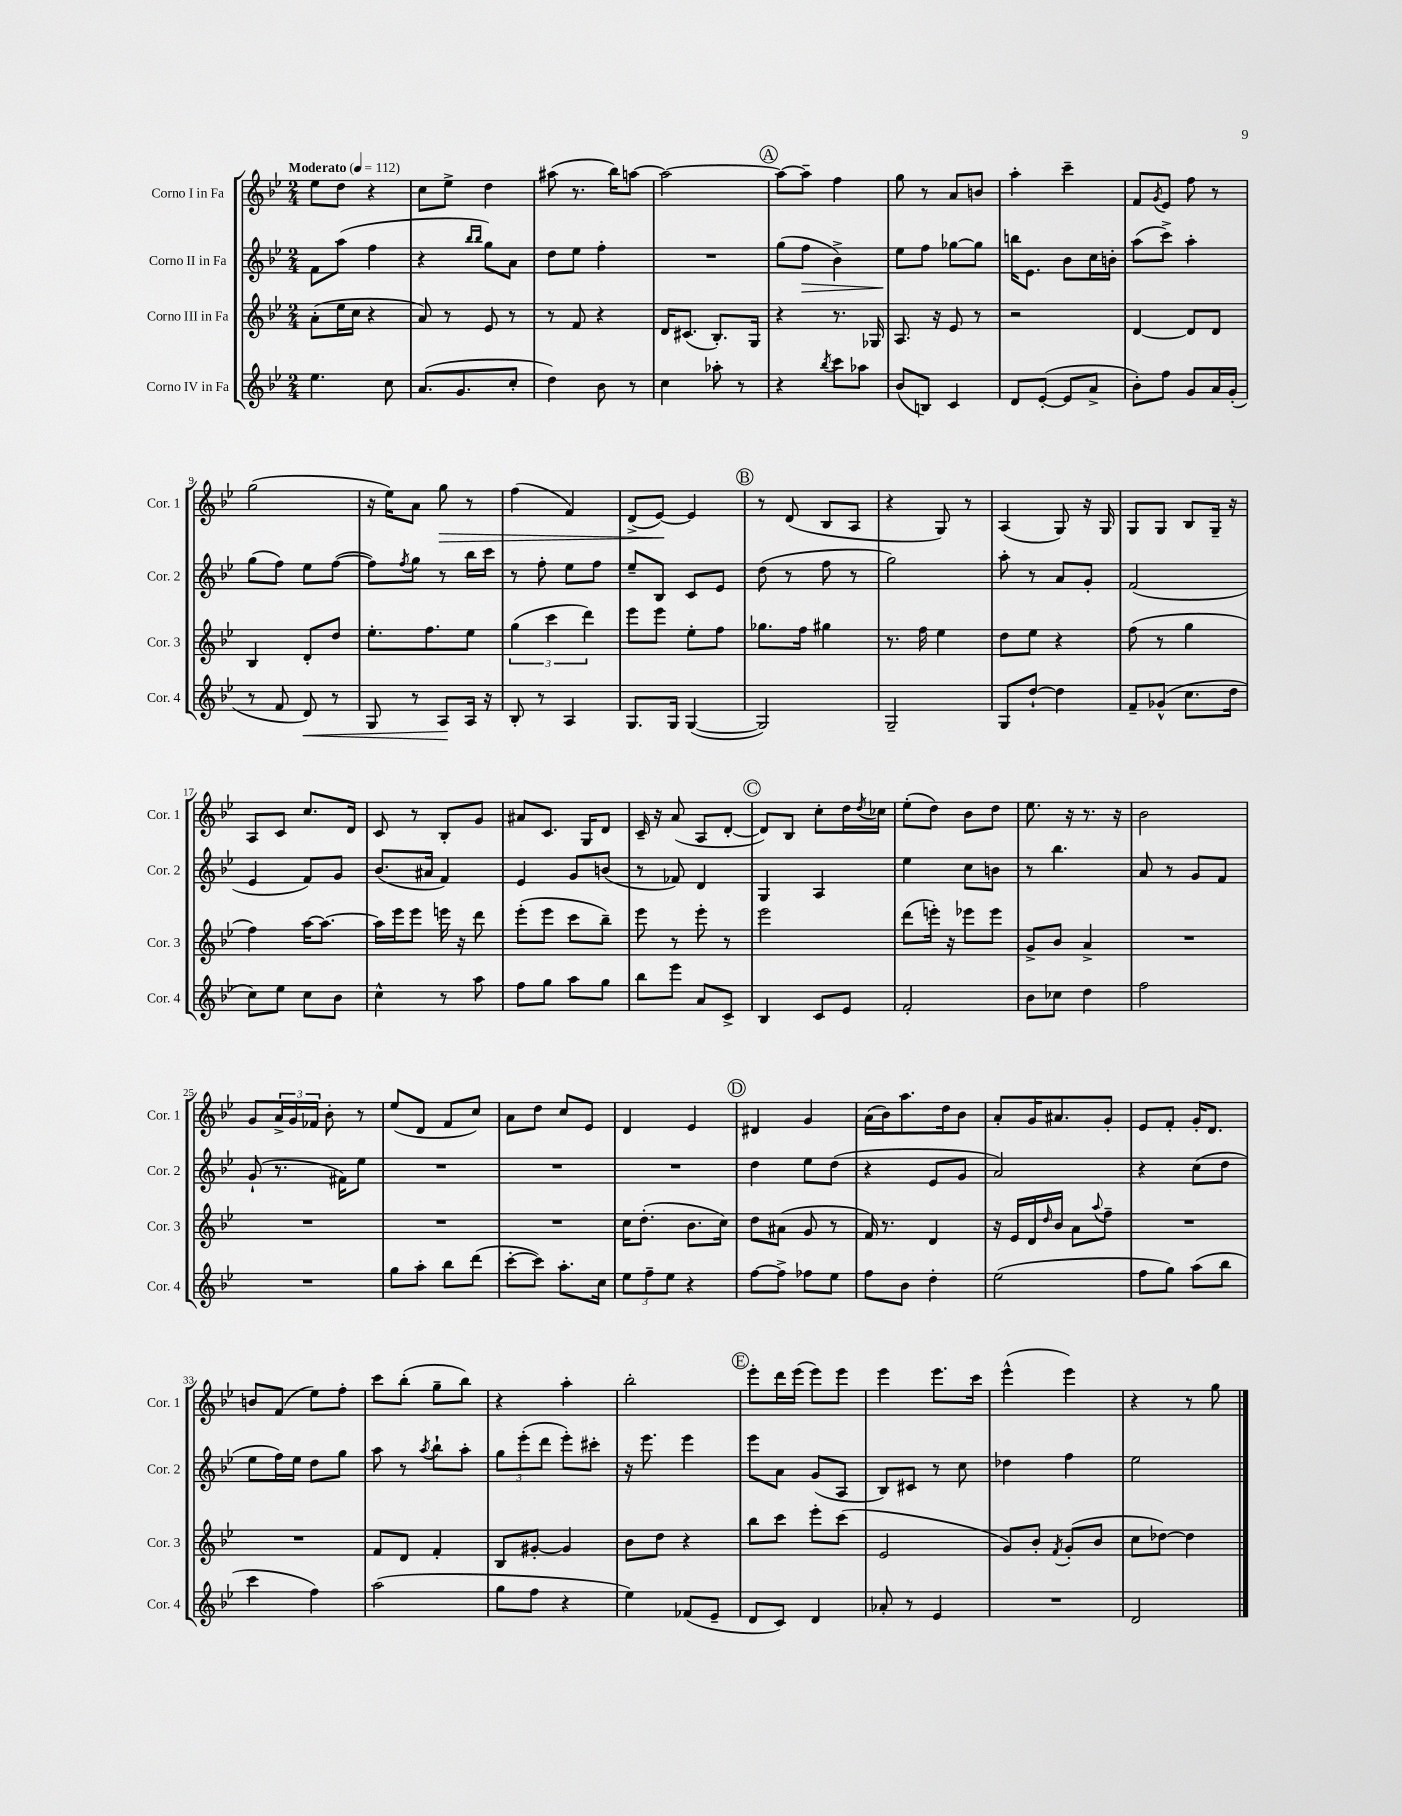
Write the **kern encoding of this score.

**kern	**dynam	**kern	**kern	**dynam	**kern	**dynam
*part4	*part4	*part3	*part2	*part2	*part1	*part1
*staff4	*staff4	*staff3	*staff2	*staff2	*staff1	*staff1
*I"Corno IV in Fa	*	*I"Corno III in Fa	*I"Corno II in Fa	*	*I"Corno I in Fa	*
*I'Cor. 4	*	*I'Cor. 3	*I'Cor. 2	*	*I'Cor. 1	*
*clefG2	*	*clefG2	*clefG2	*	*clefG2	*
*k[b-e-]	*	*k[b-e-]	*k[b-e-]	*	*k[b-e-]	*
*M2/4	*	*M2/4	*M2/4	*	*M2/4	*
*MM112	*	*MM112	*MM112	*	*MM112	*
=1	=1	=1	=1	=1	=1	=1
!	!	!	!	!	!LO:TX:a:B:t=Moderato	!
4.ee-\	.	(8a'\L	8f\L	.	8ee-\L	.
.	.	16ee-\L	(8aa\J	.	8dd\J	.
.	.	16cc\JJ	.	.	.	.
.	.	4r	4ff\	.	4r	.
8cc\	.	.	.	.	.	.
=2	=2	=2	=2	=2	=2	=2
(8.a/L	.	8a/)	4r	.	8cc\L	.
.	.	8r	.	.	8ee-^\J	.
8.g/	.	.	.	.	.	.
.	.	.	16qqbb-/LL	.	.	.
.	.	.	16qqbb-/JJ	.	.	.
.	.	8e-/	8gg\L)	.	4dd\	.
8cc'/J	.	8r	8a\J	.	.	.
=3	=3	=3	=3	=3	=3	=3
4dd\)	.	8r	8dd\L	.	(8aa#X\	.
.	.	8f/	8ee-\J	.	8.r	.
8b-\	.	4r	4ff'\	.	.	.
.	.	.	.	.	16bb-\KL)	.
8r	.	.	.	.	[8aan\J	.
=4	=4	=4	=4	=4	=4	=4
4cc\	.	16d/KL	2r	.	2aa\_	.
.	.	(8.c#X/J	.	.	.	.
8aa-X'\	.	8.B-'/L)	.	.	.	.
8r	.	.	.	.	.	.
.	.	16G/Jk	.	.	.	.
!!LO:REH:place=s1:t=A
=5	=5	=5	=5	=5	=5	=5
4r	.	4r	(8gg\L	.	8aa\L_	.
!	!	!	!	!LO:HP:b	!	!
.	.	.	8ff\J	>	8aa~\J]	.
8qbb-/	.	.	.	.	.	.
8ccc\L	.	8.r	4b-^\)	.	4ff\	.
8aa-X\J	.	.	.	.	.	.
.	.	16G-X/	.	.	.	.
=6	=6	=6	=6	=6	=6	=6
(8b-/L	.	8.A/	8ee-\L	.	8gg\	.
8Bn/J)	.	.	8ff\J	]	8r	.
.	.	16r	.	.	.	.
4c/	.	8e-/	[8gg-X\L	.	8a/L	.
.	.	8r	8gg-\J]	.	8bn/J	.
=7	=7	=7	=7	=7	=7	=7
8d/L	.	2r	16bbn\KL	.	4aa'\	.
.	.	.	8.e-\J	.	.	.
([8e-'/J	.	.	.	.	.	.
8e-/L]	.	.	8b-\L	.	4ccc~\	.
8a^/J	.	.	16cc\L	.	.	.
.	.	.	16bn'\JJ	.	.	.
=8	=8	=8	=8	=8	=8	=8
8b-'\L)	.	[4d/	(8aa\L	.	8f/L	.
.	.	.	.	.	8qg/	.
8ff\J	.	.	8ccc^\J)	.	8e-/J	.
8g/L	.	8d/L]	4aa'\	.	8ff\	.
16a/L	.	8d/J	.	.	8r	.
(16g'/JJ	.	.	.	.	.	.
!!LO:LB:g=z
=9	=9	=9	=9	=9	=9	=9
8r	.	4B-/	(8gg\L	.	(2gg\	.
8f/	.	.	8ff\J)	.	.	.
!	!LO:HP:b	!	!	!	!	!
8d/)	<	8d'/L	8ee-\L	.	.	.
8r	.	8dd/J	([8ff\J	.	.	.
=10	=10	=10	=10	=10	=10	=10
8G/	.	8.ee-'\L	8ff\L])	.	16r	.
.	.	.	.	.	16ee-\KL)	.
.	.	.	8qff/	.	.	.
8r	.	.	8gg\J	.	8a\J	.
.	.	8.ff\	.	.	.	.
!	!	!	!	!	!	!LO:HP:b
8A/L	.	.	8r	.	8gg\	>
16A/Jk	[	8ee-\J	16bb-\LL	.	8r	.
16r	.	.	16ccc\JJ	.	.	.
=11	=11	=11	=11	=11	=11	=11
8B-'/	.	(6gg\	8r	.	(4ff\	.
8r	.	.	8ff'\	.	.	.
.	.	6ccc\	.	.	.	.
4A/	.	.	8ee-\L	.	4f/)	.
.	.	6ddd\)	.	.	.	.
.	.	.	8ff\J	.	.	.
=12	=12	=12	=12	=12	=12	=12
8.G/L	.	8eee-\L	8ee-~/L	.	(8d^/L	.
.	.	8eee-\J	8B-/J	.	[8e-/J)	.
16G/Jk	.	.	.	.	.	.
([4G/	.	8ee-'\L	8c/L	.	4e-/]	]
.	.	8ff\J	8e-/J	.	.	.
!!LO:REH:place=s1:t=B
=13	=13	=13	=13	=13	=13	=13
2G/])	.	8.gg-X\L	(8dd\	.	8r	.
.	.	.	8r	.	(8d/	.
.	.	16ff\Jk	.	.	.	.
.	.	4gg#X\	8ff\	.	8B-/L	.
.	.	.	8r	.	8A/J	.
=14	=14	=14	=14	=14	=14	=14
2G~/	.	8.r	2gg\)	.	4r	.
.	.	16ff\	.	.	.	.
.	.	4ee-\	.	.	8G/)	.
.	.	.	.	.	8r	.
=15	=15	=15	=15	=15	=15	=15
8G/L	.	8dd\L	8aa'\	.	(4A/	.
[8dd`/J	.	8ee-\J	8r	.	.	.
4dd\]	.	4r	8a/L	.	8G/)	.
.	.	.	8g'/J	.	16r	.
.	.	.	.	.	16G/	.
=16	=16	=16	=16	=16	=16	=16
8f~/L	.	(8ff\	(2f/	.	8G/L	.
(8g-X^^/J	.	8r	.	.	8G/J	.
8.cc\L	.	4gg\	.	.	8B-/L	.
.	.	.	.	.	16G~/Jk	.
16dd\Jk	.	.	.	.	16r	.
!!LO:LB:g=z
=17	=17	=17	=17	=17	=17	=17
8cc\L)	.	4ff\)	4e-/	.	8A/L	.
8ee-\J	.	.	.	.	8c/J	.
8cc\L	.	[16aa\KL	8f/L)	.	8.cc/L	.
.	.	8.aa\J_	.	.	.	.
8b-\J	.	.	8g/J	.	.	.
.	.	.	.	.	16d/Jk	.
=18	=18	=18	=18	=18	=18	=18
4cc^^\	.	16aa\LL]	(8.b-/L	.	8c/	.
.	.	16eee-\J	.	.	.	.
.	.	8eee-\J	.	.	8r	.
.	.	.	16a#X/Jk	.	.	.
8r	.	16eeen\	4f/)	.	8B-'/L	.
.	.	16r	.	.	.	.
8aa\	.	8ddd\	.	.	8g/J	.
=19	=19	=19	=19	=19	=19	=19
8ff\L	.	(8eee-'\L	4e-/	.	8a#X/L	.
8gg\J	.	8eee-\J	.	.	8.c/J	.
8aa\L	.	8ccc\L	8g/L	.	.	.
.	.	.	.	.	16G/KL	.
8gg\J	.	8bb-~\J)	(8bn/J	.	8d/J	.
=20	=20	=20	=20	=20	=20	=20
8bb-\L	.	8eee-\	8r	.	16c~/	.
.	.	.	.	.	16r	.
8eee-\J	.	8r	8f-X/)	.	(8a/	.
8a/L	.	8eee-'\	4d/	.	8A/L	.
8c^/J	.	8r	.	.	[8d'/J	.
!!LO:REH:place=s1:t=C
=21	=21	=21	=21	=21	=21	=21
4B-/	.	2eee-\	4G/	.	8d/L])	.
.	.	.	.	.	8B-/J	.
8c/L	.	.	4A/	.	8cc'\L	.
8e-/J	.	.	.	.	16dd\L	.
.	.	.	.	.	8qdd/	.
.	.	.	.	.	16cc-X\JJ	.
=22	=22	=22	=22	=22	=22	=22
2f'/	.	(8ddd\L	4ee-\	.	(8ee-'\L	.
.	.	16eeen'\Jk)	.	.	8dd\J)	.
.	.	16r	.	.	.	.
.	.	8eee-X\L	8cc\L	.	8b-\L	.
.	.	8eee-\J	8bn\J	.	8dd\J	.
=23	=23	=23	=23	=23	=23	=23
8b-\L	.	8g^/L	8r	.	8.ee-\	.
8cc-X\J	.	8b-/J	4.bb-\	.	.	.
.	.	.	.	.	16r	.
4dd\	.	4a^/	.	.	8.r	.
.	.	.	.	.	16r	.
=24	=24	=24	=24	=24	=24	=24
2ff\	.	2r	8a/	.	2b-\	.
.	.	.	8r	.	.	.
.	.	.	8g/L	.	.	.
.	.	.	8f/J	.	.	.
!!LO:LB:g=z
=25	=25	=25	=25	=25	=25	=25
2r	.	2r	(8g`/	.	8g/L	.
.	.	.	8.r	.	24a^/L	.
.	.	.	.	.	24g/	.
.	.	.	.	.	24f-X/JJ	.
.	.	.	.	.	8b-'\	.
.	.	.	16f#X\KL)	.	.	.
.	.	.	8ee-\J	.	8r	.
=26	=26	=26	=26	=26	=26	=26
8gg\L	.	2r	2r	.	(8ee-/L	.
8aa'\J	.	.	.	.	8d/J	.
8bb-\L	.	.	.	.	8f/L	.
(8ddd\J	.	.	.	.	8cc/J)	.
=27	=27	=27	=27	=27	=27	=27
[8ccc'\L	.	2r	2r	.	8a\L	.
8ccc\J])	.	.	.	.	8dd\J	.
8.aa'\L	.	.	.	.	8cc/L	.
.	.	.	.	.	8e-/J	.
16cc\Jk	.	.	.	.	.	.
=28	=28	=28	=28	=28	=28	=28
12ee-\L	.	16cc\KL	2r	.	4d/	.
.	.	(8.dd'\J	.	.	.	.
12ff~\	.	.	.	.	.	.
12ee-\J	.	.	.	.	.	.
4r	.	8.b-\L	.	.	4e-/	.
.	.	16cc\Jk)	.	.	.	.
!!LO:REH:place=s1:t=D
=29	=29	=29	=29	=29	=29	=29
[8ff\L	.	8dd\L	4dd\	.	4d#X/	.
8ff^\J]	.	(8a#X\J	.	.	.	.
8ff-X\L	.	8g/	8ee-\L	.	4g/	.
8ee-\J	.	8r	(8dd\J	.	.	.
=30	=30	=30	=30	=30	=30	=30
8ff\L	.	16f/)	4r	.	(16a\LL	.
.	.	8.r	.	.	16b-\J)	.
8b-\J	.	.	.	.	8.aa\	.
4dd'\	.	4d/	8e-/L	.	.	.
.	.	.	.	.	16dd\k	.
.	.	.	8g/J	.	8b-\J	.
=31	=31	=31	=31	=31	=31	=31
(2ee-\	.	16r	2a/)	.	8a'/L	.
.	.	16e-/LL	.	.	.	.
.	.	16d/	.	.	16g/K	.
.	.	16qqdd/	.	.	.	.
.	.	16b-/JJ	.	.	8.a#X/	.
.	.	8a\L	.	.	.	.
.	.	8qqaa/	.	.	.	.
.	.	8ff~\J	.	.	8g'/J	.
=32	=32	=32	=32	=32	=32	=32
8ff\L	.	2r	4r	.	8e-/L	.
8gg\J)	.	.	.	.	8f'/J	.
(8aa\L	.	.	(8cc\L	.	16g'/KL	.
.	.	.	.	.	8.d/J	.
8bb-\J	.	.	8dd\J	.	.	.
!!LO:LB:g=z
=33	=33	=33	=33	=33	=33	=33
4ccc\	.	2r	8ee-\L	.	8bn/L	.
.	.	.	16ff\L)	.	(8f/J	.
.	.	.	16ee-\JJ	.	.	.
4ff\)	.	.	8dd\L	.	8ee-\L)	.
.	.	.	8gg\J	.	8ff'\J	.
=34	=34	=34	=34	=34	=34	=34
(2aa\	.	8f/L	8aa\	.	8ccc\L	.
.	.	8d/J	8r	.	(8bb-'\J	.
.	.	.	8qaa/	.	.	.
.	.	4f'/	8bb-`\L	.	8gg~\L	.
.	.	.	8aa'\J	.	8bb-\J)	.
=35	=35	=35	=35	=35	=35	=35
8gg\L	.	8B-/L	12gg\L	.	4r	.
.	.	.	(12eee-'\	.	.	.
8ff\J	.	[8g#X'/J	.	.	.	.
.	.	.	12ddd\J	.	.	.
4r	.	4g#/]	8eee-'\L)	.	4aa'\	.
.	.	.	8ccc#X'\J	.	.	.
=36	=36	=36	=36	=36	=36	=36
4ee-\)	.	8b-\L	16r	.	2bb-'\	.
.	.	.	8.eee-\	.	.	.
.	.	8dd\J	.	.	.	.
(8f-X/L	.	4r	4eee-\	.	.	.
8e-~/J	.	.	.	.	.	.
!!LO:REH:place=s1:t=E
=37	=37	=37	=37	=37	=37	=37
8d/L	.	8bb-\L	8eee-\L	.	8eee-'\L	.
8c/J)	.	8ccc\J	8a\J	.	16ddd\L	.
.	.	.	.	.	(16eee-\JJ	.
4d/	.	8eee-'\L	(8g/L	.	8eee-\L)	.
.	.	(8ccc\J	8A/J	.	8eee-\J	.
=38	=38	=38	=38	=38	=38	=38
8a-X'/	.	2e-/	8B-/L)	.	4eee-\	.
8r	.	.	8c#X/J	.	.	.
4e-/	.	.	8r	.	8.eee-\L	.
.	.	.	8cc\	.	.	.
.	.	.	.	.	16ccc\Jk	.
=39	=39	=39	=39	=39	=39	=39
2r	.	8g/L)	4dd-X\	.	(4eee-^^\	.
.	.	8b-'/J	.	.	.	.
.	.	8qf/	.	.	.	.
.	.	(8g'/L	4ff\	.	4eee-\)	.
.	.	8b-/J	.	.	.	.
=40	=40	=40	=40	=40	=40	=40
2d/	.	8cc\L	2ee-\	.	4r	.
.	.	[8dd-X\J)	.	.	.	.
.	.	4dd-\]	.	.	8r	.
.	.	.	.	.	8gg\	.
==	==	==	==	==	==	==
*-	*-	*-	*-	*-	*-	*-
